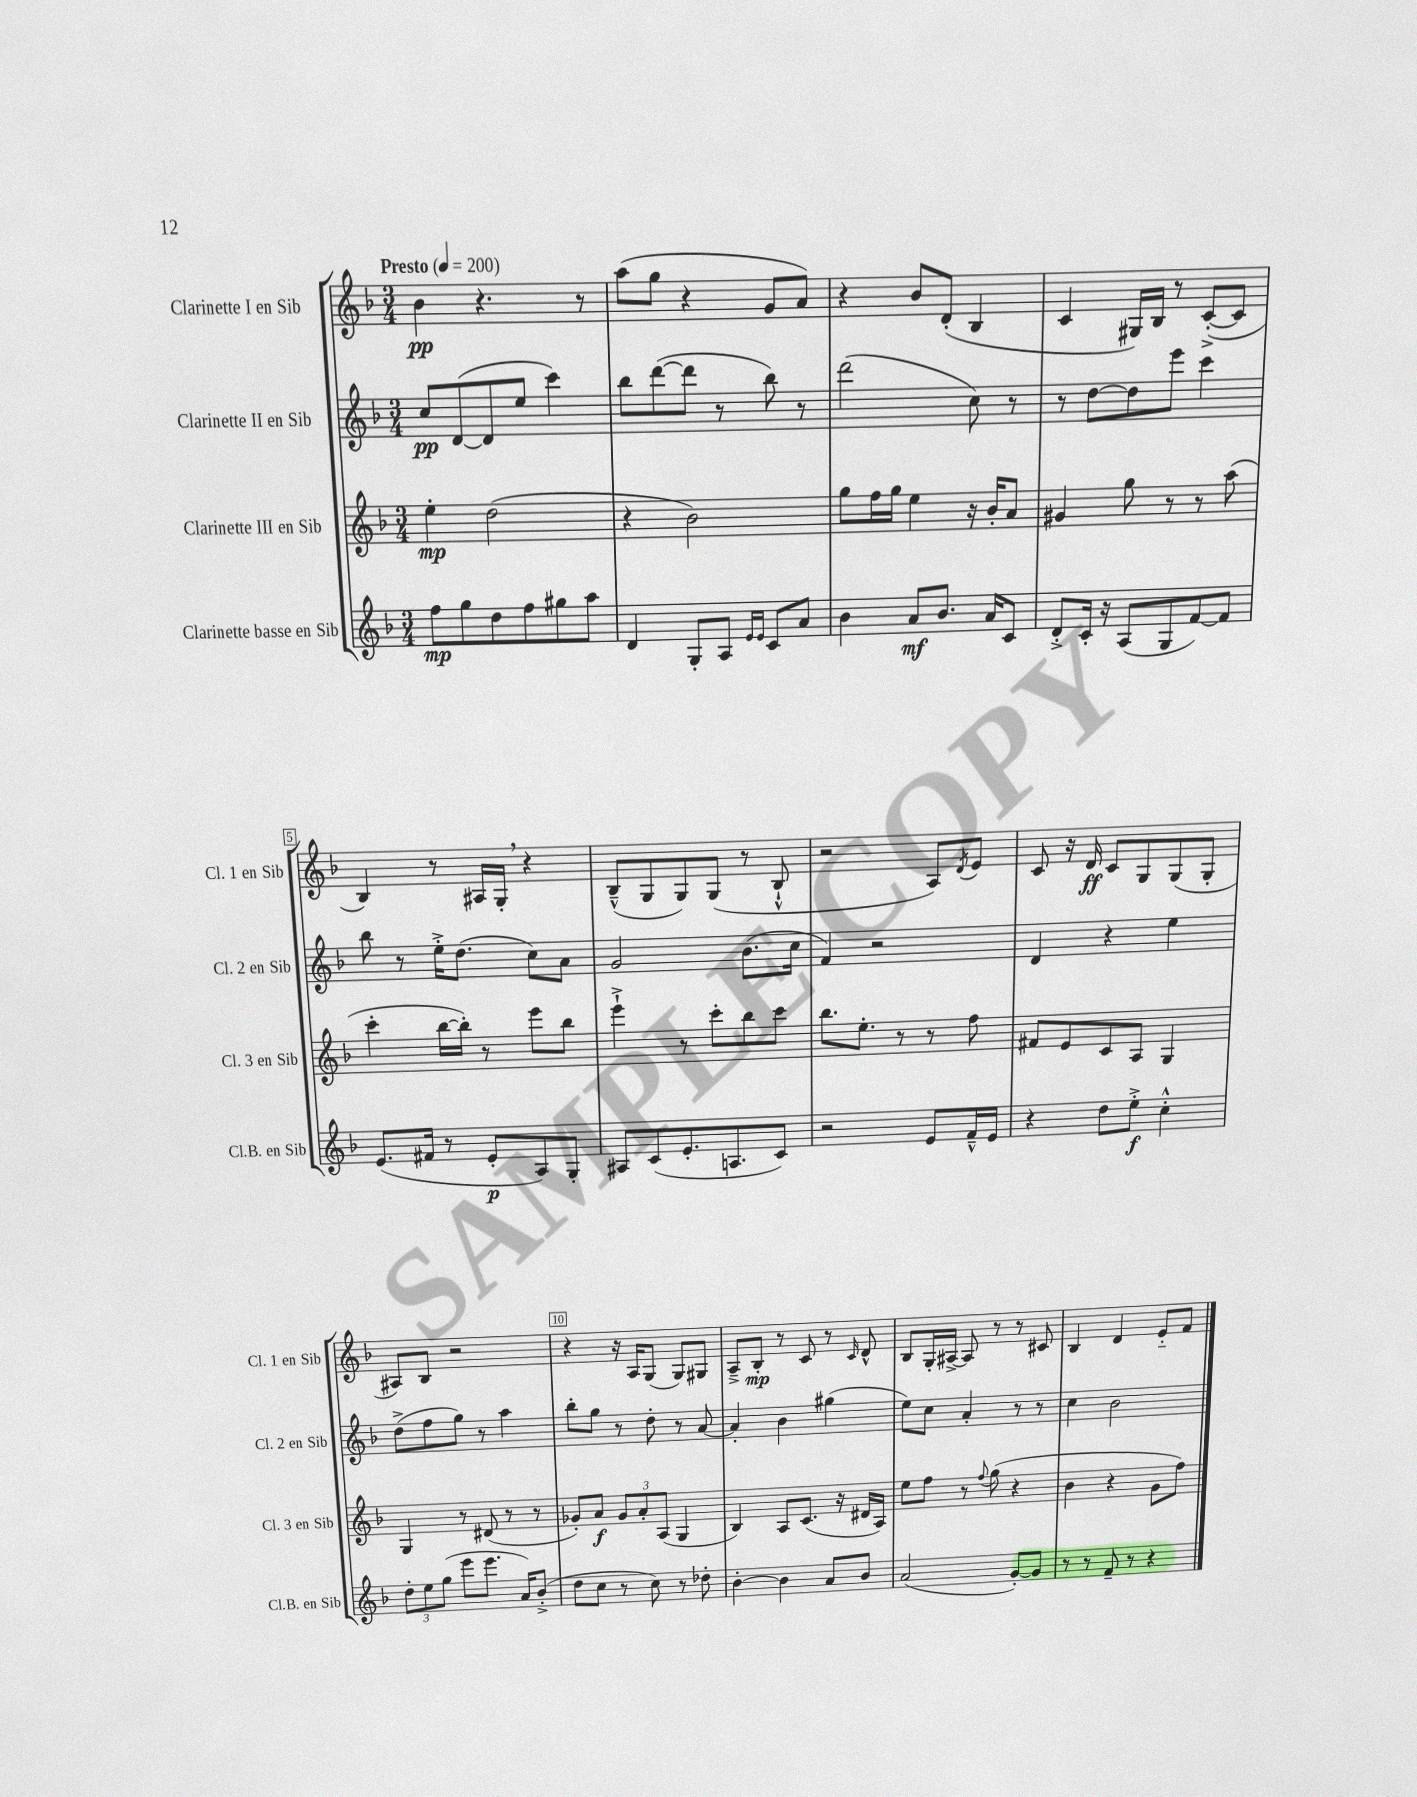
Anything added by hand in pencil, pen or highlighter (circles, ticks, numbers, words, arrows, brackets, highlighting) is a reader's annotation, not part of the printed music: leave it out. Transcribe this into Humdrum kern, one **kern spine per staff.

**kern	**dynam	**kern	**dynam	**kern	**dynam	**kern	**dynam
*part4	*part4	*part3	*part3	*part2	*part2	*part1	*part1
*staff4	*staff4	*staff3	*staff3	*staff2	*staff2	*staff1	*staff1
*I"Clarinette basse en Sib	*	*I"Clarinette III en Sib	*	*I"Clarinette II en Sib	*	*I"Clarinette I en Sib	*
*I'Cl.B. en Sib	*	*I'Cl. 3 en Sib	*	*I'Cl. 2 en Sib	*	*I'Cl. 1 en Sib	*
*clefG2	*	*clefG2	*	*clefG2	*	*clefG2	*
*k[b-]	*	*k[b-]	*	*k[b-]	*	*k[b-]	*
*M3/4	*	*M3/4	*	*M3/4	*	*M3/4	*
*MM200	*	*MM200	*	*MM200	*	*MM200	*
=1	=1	=1	=1	=1	=1	=1	=1
!	!	!	!	!	!	!LO:TX:a:B:t=Presto	!
8ff\L	mp	4ee'\	mp	8cc/L	pp	4b-\	pp
8gg\	.	.	.	([8d/	.	.	.
8dd\	.	(2dd\	.	8d/]	.	4.r	.
8ff\	.	.	.	8ee/J	.	.	.
8gg#X\	.	.	.	4ccc\)	.	.	.
8aa\J	.	.	.	.	.	8r	.
=2	=2	=2	=2	=2	=2	=2	=2
4d/	.	4r	.	8bb-\L	.	(8aa\L	.
.	.	.	.	([8ddd\	.	8gg\J	.
8G'/L	.	2b-\)	.	8ddd\J]	.	4r	.
8A/J	.	.	.	8r	.	.	.
16qqe/LL	.	.	.	.	.	.	.
16qqe/JJ	.	.	.	.	.	.	.
8c/L	.	.	.	8bb-\)	.	8g/L	.
8a/J	.	.	.	8r	.	8a/J)	.
=3	=3	=3	=3	=3	=3	=3	=3
4b-\	.	8gg\L	.	(2ddd\	.	4r	.
.	.	16ff\L	.	.	.	.	.
.	.	16gg\JJ	.	.	.	.	.
8a/L	mf	4ee\	.	.	.	8b-/L	.
8.b-/J	.	.	.	.	.	(8d'/J	.
.	.	16r	.	8cc\)	.	4B-/	.
16a/KL	.	16b-'/KL	.	.	.	.	.
8c/J	.	8a/J	.	8r	.	.	.
=4	=4	=4	=4	=4	=4	=4	=4
8d'^/L	.	4g#X/	.	8r	.	4c/	.
16c'/Jk	.	.	.	[8dd\L	.	.	.
16r	.	.	.	.	.	.	.
(8A/L	.	8gg\	.	8dd\]	.	16G#X/LL)	.
.	.	.	.	.	.	16B-/JJ	.
8G/	.	8r	.	8eee\J	.	8r	.
[8f/)	.	8r	.	4ccc\	.	([8c'^/L	.
8f/J]	.	(8aa\	.	.	.	8c/J]	.
!!LO:LB:g=z
=5	=5	=5	=5	=5	=5	=5	=5
(8.e/L	.	4ccc'\	.	8bb-\	.	4B-/)	.
.	.	.	.	8r	.	.	.
16f#X/Jk	.	.	.	.	.	.	.
8r	.	[16bb-\LL	.	16ee'^\KL	.	8r	.
.	.	16bb-'\JJ])	.	(8.dd\J	.	.	.
8e'/L	p	8r	.	.	.	16A#X/LL	.
.	.	.	.	.	.	16G',/JJ	.
8A/)	.	8eee\L	.	8cc\L)	.	4r	.
8G'/J	.	8bb-\J	.	8a\J	.	.	.
=6	=6	=6	=6	=6	=6	=6	=6
8A#X/L	.	4eee`^\	.	2g/	.	(8B-~^^/L	.
(8c/	.	.	.	.	.	8G/	.
8.e'/	.	8r	.	.	.	8G/)	.
.	.	8ccc'\L	.	.	.	(8G/J	.
8.An/	.	.	.	.	.	.	.
.	.	8bb-\	.	(8.b-\L	.	8r	.
8c/J)	.	8ccc\J	.	.	.	8B-`^^/	.
.	.	.	.	16cc\Jk	.	.	.
=7	=7	=7	=7	=7	=7	=7	=7
2r	.	8.bb-\L	.	4f/)	.	2r	.
.	.	8.ee'\J	.	.	.	.	.
.	.	.	.	2r	.	.	.
.	.	8r	.	.	.	.	.
8e/L	.	8r	.	.	.	8A/L)	.
.	.	.	.	.	.	8qd/	.
16f~^^/L	.	8ff\	.	.	.	8e/J	.
16e/JJ	.	.	.	.	.	.	.
=8	=8	=8	=8	=8	=8	=8	=8
4r	.	8f#X/L	.	4d/	.	8c/	.
.	.	8e/	.	.	.	16r	.
.	.	.	.	.	.	16d/	ff
8dd\L	.	8c/	.	4r	.	8c/L	.
8ee'^\J	f	8A/J	.	.	.	8G/	.
4cc'^^\	.	4G/	.	4ee\	.	(8G/	.
.	.	.	.	.	.	8G'/J	.
!!LO:LB:g=z
=9	=9	=9	=9	=9	=9	=9	=9
12dd'\L	.	4G/	.	(8dd^\L	.	8A#X/L)	.
12ee\	.	.	.	.	.	.	.
.	.	.	.	8ff\	.	8B-/J	.
(12gg\J	.	.	.	.	.	.	.
8eee\L	.	8r	.	8gg\J)	.	2r	.
8.eee\J	.	(8d#X/	.	8r	.	.	.
.	.	8r	.	4aa\	.	.	.
16a/KL)	.	.	.	.	.	.	.
(8b-'^/J	.	8r	.	.	.	.	.
=10	=10	=10	=10	=10	=10	=10	=10
8dd\L	.	8g-X'/L)	.	8bb-'\L	.	4r	.
8cc\J	.	8a/J	f	8gg\J	.	.	.
8r	.	12g-/L	.	8r	.	16r	.
.	.	.	.	.	.	16A/KL	.
.	.	12a'/	.	.	.	.	.
8cc\)	.	.	.	8dd'\	.	(8G/J	.
.	.	(12A/J	.	.	.	.	.
8r	.	4G/	.	8r	.	8G/L)	.
8dd-X'\	.	.	.	[8a/	.	8G#X/J	.
=11	=11	=11	=11	=11	=11	=11	=11
[4b-'\	.	4B-/)	.	4a'/]	.	8A~^/L	.
.	.	.	.	.	.	8B-'/J	mp
4b-\]	.	8A/L	.	4b-\	.	8r	.
.	.	(8.c/J	.	.	.	8c/	.
8a/L	.	.	.	(4gg#X\	.	8r	.
.	.	16r	.	.	.	.	.
.	.	.	.	.	.	16qqc/	.
8b-/J	.	16d#X/LL	.	.	.	8d^^/	.
.	.	16A/JJ)	.	.	.	.	.
=12	=12	=12	=12	=12	=12	=12	=12
(2a/	.	8ee\L	.	8ee\L)	.	8B-/L	.
.	.	8ff\J	.	8cc\J	.	16G'/L	.
.	.	.	.	.	.	[16A#X^/JJ	.
.	.	8r	.	4a'/	.	8A#/]	.
.	.	8qqff/	.	.	.	.	.
.	.	(8gg\	.	.	.	8r	.
[8g'/L)	.	4r	.	8r	.	8r	.
8g/J]	.	.	.	8r	.	8c#X/	.
=13	=13	=13	=13	=13	=13	=13	=13
8r	.	4b-\	.	4cc\	.	4B-/	.
8r	.	.	.	.	.	.	.
8f~/	.	4r	.	2b-\	.	4d/	.
8r	.	.	.	.	.	.	.
4r	.	8g\L	.	.	.	8e/L	.
.	.	8ff\J)	.	.	.	8f/J	.
==	==	==	==	==	==	==	==
*-	*-	*-	*-	*-	*-	*-	*-
